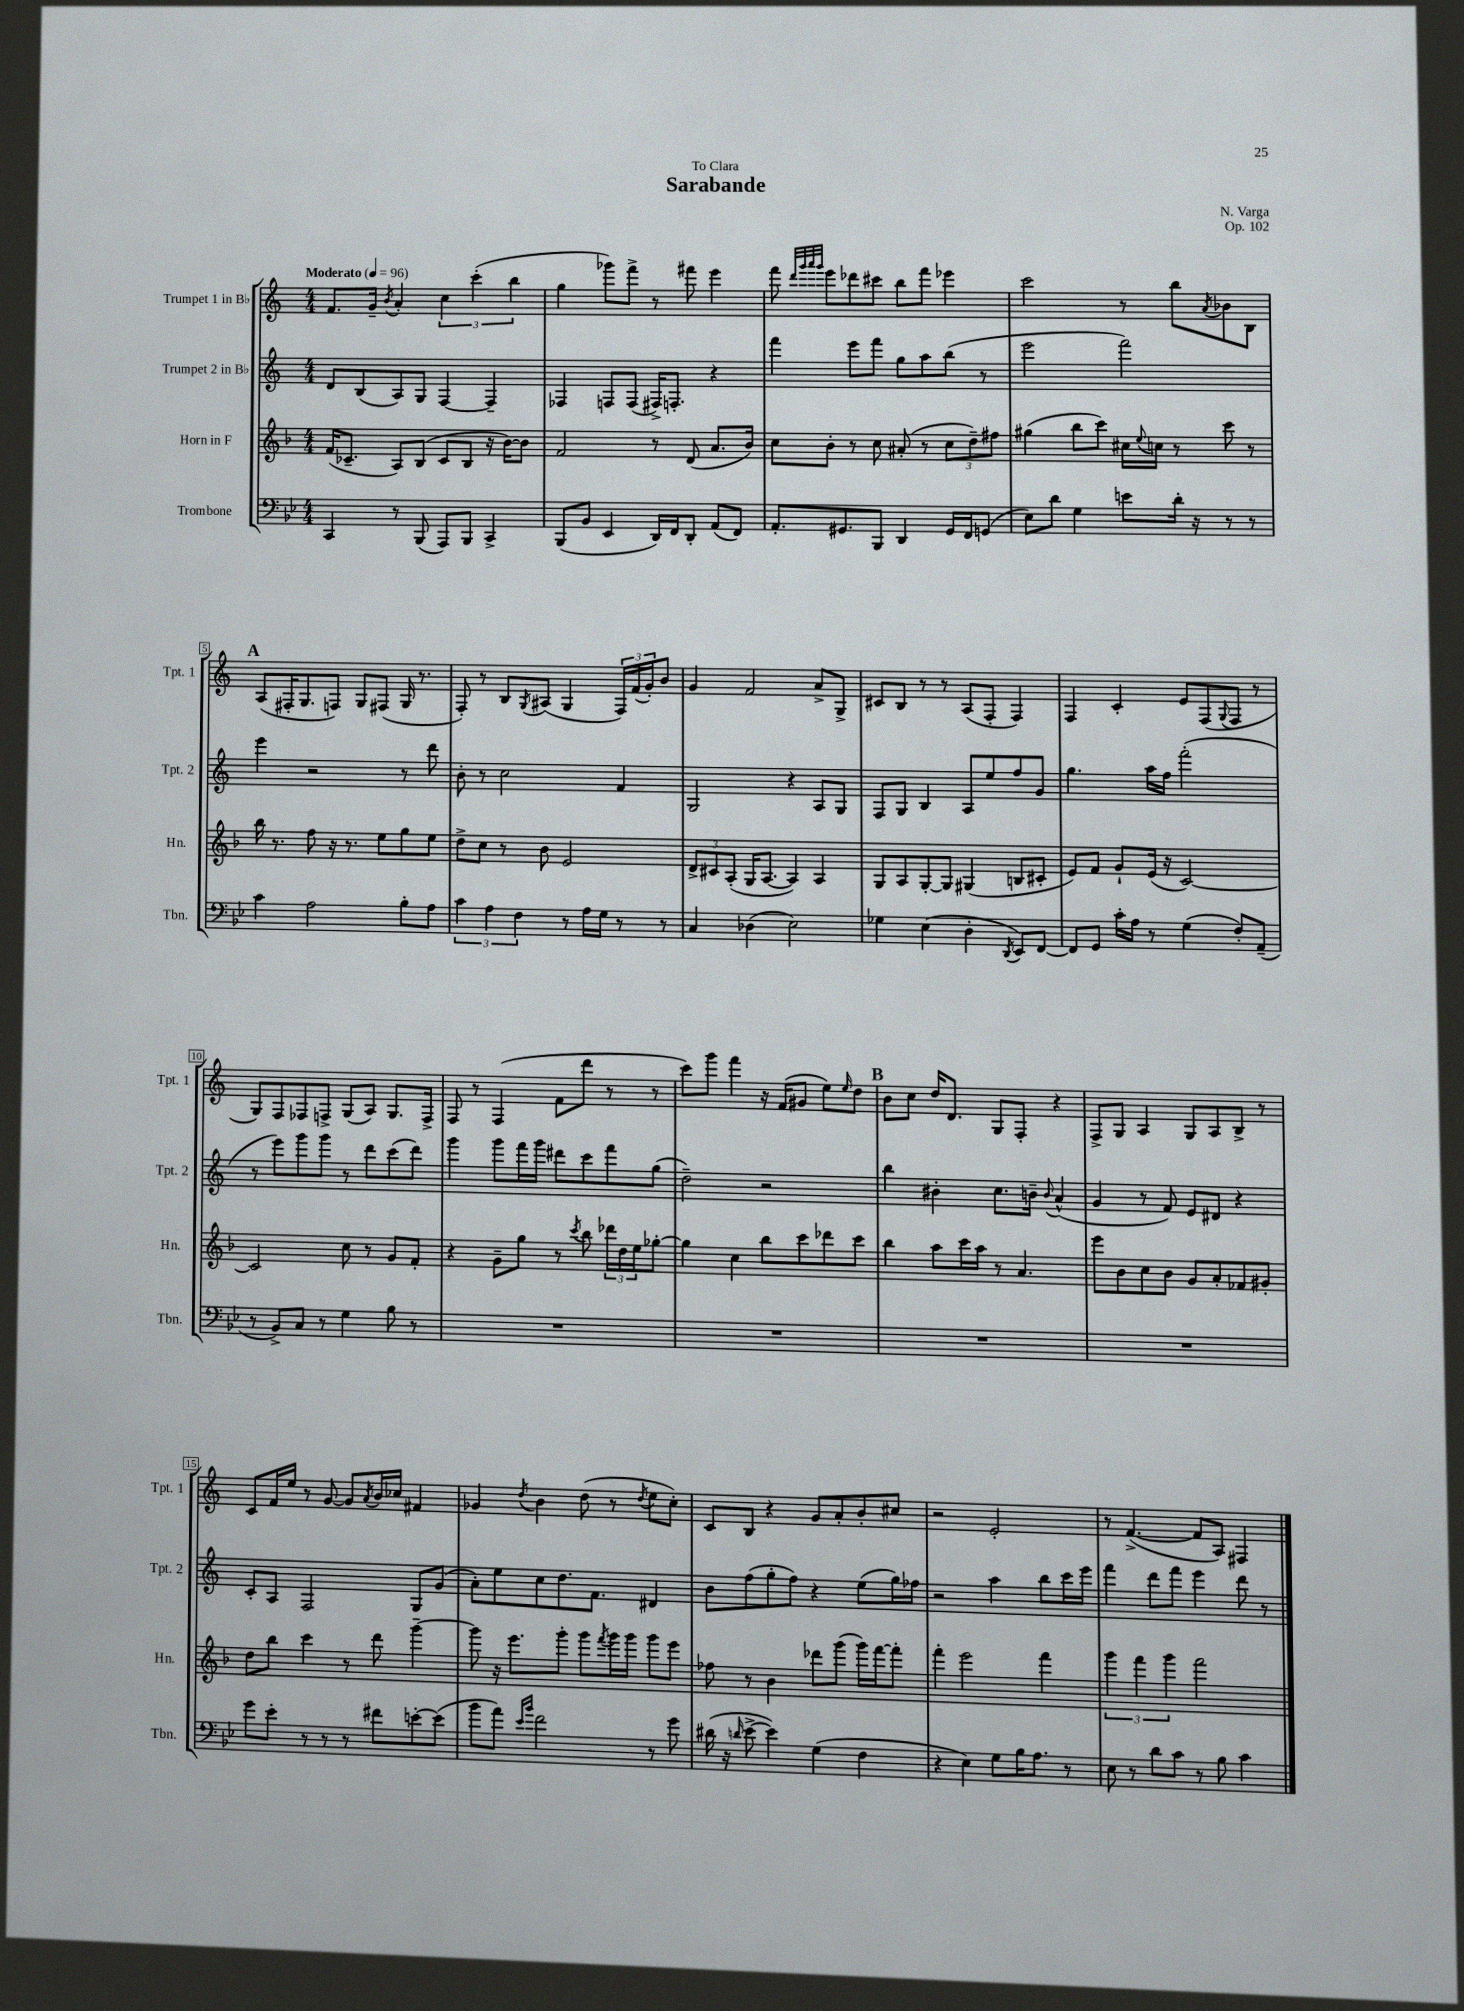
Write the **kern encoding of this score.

**kern	**kern	**kern	**kern
*staff4	*staff3	*staff2	*staff1
*clefF4	*clefG2	*clefG2	*clefG2
*k[b-e-]	*k[b-]	*k[]	*k[]
*M4/4	*M4/4	*M4/4	*M4/4
*MM96	*MM96	*MM96	*MM96
4CC	(16f	8d	8.f
.	8.c-~	.	.
.	.	(8B	.
.	.	.	16g~
.	.	.	8qb
8r	8A)	8A)	4a'
(8BBB-	(8B-	8G	.
8AAA)	8c-	[4F	6cc
8BBB-	8B-	.	.
.	.	.	(6ccc'
4CC^	16r	4F~]	.
.	[16b-)	.	.
.	.	.	6bb
.	8b-]	.	.
=	=	=	=
(8BBB-	2f	4F-	4gg
8BB-	.	.	.
4EE-	.	8F	8ggg-)
.	.	(8F	8fff^
16DD)	8r	16F#^)	8r
16FF	.	8.F'	.
8DD'	(8d	.	8fff#
(8AA	8.a	4r	4eee
8FF)	.	.	.
.	16b-)	.	.
=	=	=	=
8.AA'	8cc	4fff	8fff
.	.	.	32qqddd
.	.	.	32qqggg
.	.	.	32qqaaa
.	.	.	32qqggg
.	8b-'	.	8eee
8.GG#	.	.	.
.	8r	8eee	8ddd-
8BBB-	8cc	8fff	8ccc#
4DD	(8a#'	8gg	8bb
.	8r	8aa	8fff
16GG#	12cc	(8bb	4eee-
16FF	.	.	.
.	12dd~)	.	.
(8GG	.	8r	.
.	12ff#	.	.
=	=	=	=
8E-)	(4gg#	2eee	2ccc
8d	.	.	.
4G	8bb-	.	.
.	8ccc)	.	.
8e	16cc#	2fff)	8r
.	8qqee	.	.
.	16cc	.	.
16d'	8r	.	8bb
16r	.	.	.
.	.	.	8qa
8r	8ccc	.	8b-
8r	8r	.	8B
=	=	=	=
4c	16bb-	4eee	(8A
.	8.r	.	.
.	.	.	16F#'
.	.	.	8.G
2A	8ff	2r	.
.	16r	.	8F)
.	8.r	.	.
.	.	.	8G
.	8ee	.	(8F#
8B-'	8gg	8r	16G
.	.	.	8.r
8A	8ee	8ddd	.
=	=	=	=
6c	8dd^	8b'	8F')
.	8cc	8r	8r
6A	.	.	.
.	8r	2cc	8B
6F	.	.	.
.	.	.	8qG
.	8b-	.	(8A#
8r	2e	.	4G
16A	.	.	.
16G	.	.	.
8r	.	4f	24F)
.	.	.	(24f
.	.	.	24g')
8r	.	.	8b
=	=	=	=
4C	12d^	2G	4g
.	12c#	.	.
.	(12A'	.	.
(4D-	16G	.	2f
.	[8.A	.	.
2E-)	4A])	4r	.
.	4A	8A	8a^
.	.	8G	8G^
=	=	=	=
4G-	8G	8F	8c#
.	8A	8G	8B
(4E-	[8G'	4B	8r
.	8G]	.	8r
4D'	(4G#	8A	(8A
.	.	8ee	8F'
8qDD	.	.	.
8EE-)	8B	8ff	4F)
[8FF	8c#'	8g	.
=	=	=	=
8FF]	8e)	4.gg	4F
8GG	8f	.	.
16c'	8g`	.	4c'
16A	.	.	.
8r	(16e	16aa	.
.	16r	16ff	.
(4G	[2c)	(2fff'	8e
.	.	.	(8F
.	.	.	8qqG
8F')	.	.	8F
(8AA~	.	.	8r
=	=	=	=
8r	2c]	8r	8G)
8BB-^)	.	8eee)	8F
8C	.	8ggg	8F-
8r	.	8ggg	8F^
4G	8cc	8r	(8G
.	8r	8ddd	8A)
8B-	8g	(8ccc	8.G
8r	8f'	8ddd)	.
.	.	.	16F^
=	=	=	=
1r	4r	4ggg	8F
.	.	.	8r
.	8g~	8ggg	(4F
.	8gg	16fff	.
.	.	16ggg	.
.	8r	8ddd#	8f
.	8qccc	.	.
.	8bb-	8ccc	8ddd
.	24ddd-	8fff	8r
.	24dd	.	.
.	24ee	.	.
.	[8gg-'	(8gg	8r
=	=	=	=
1r	4gg-]	2dd~)	8ccc)
.	.	.	8ggg
.	4cc	.	4fff
.	8bb-	2r	16r
.	.	.	(16f
.	8ccc	.	8g#
.	8ddd-	.	8ee)
.	.	.	16qqee
.	8ccc	.	8dd
=	=	=	=
1r	4bb-	4bb	8b
.	.	.	8cc
.	8aa	4b#'	16dd
.	.	.	8.d
.	16ccc	.	.
.	16aa	.	.
.	8r	8.cc	8G
.	4.a	.	8F'
.	.	16b~	.
.	.	8qqb	.
.	.	(4a^^	4r
=	=	=	=
1r	8eee	4g	8F^
.	8b-	.	8G
.	8cc	8r	4A
.	8b-	8f)	.
.	8g	8e	8G
.	8a'	8d#	8A
.	8f-	4r	8B^
.	8g#'	.	8r
=	=	=	=
8g	8dd	8c'	8c
8e-'	8bb-	8A	16f
.	.	.	16ee
8r	4ccc	2F	8r
8r	.	.	[8g
8r	8r	.	8g]
.	.	.	8qa
8f#	8ddd	.	16b
.	.	.	16cc-
[8e'	[4ggg~	8G	4f#
(8e]	.	(8g	.
=	=	=	=
8b-	8ggg]	8a')	4g-
8a)	16r	8ee	.
.	8.eee	.	.
16qqe-	.	.	.
16qqb-	.	.	8qdd
2f	.	8cc	4b
.	8ggg'	8.dd	.
.	8ggg	.	(8dd
.	.	8.f	.
.	8qfff	.	.
.	16ggg	.	8r
.	16ggg	.	.
.	.	.	8qdd
8r	8ggg	4d#	8ee
8g	8eee	.	8cc')
=	=	=	=
(16d#	8ff-	8b	8c
16r	.	.	.
16qqd	.	.	.
[8e-^	8r	(8ff	8B
4e-])	4b-	8gg'	4r
.	.	8ff)	.
(4G	8ddd-	4r	8g
.	(8ggg	.	8a'
4F	16ggg)	(8ee	8b'
.	[16fff	.	.
.	8fff']	16gg)	8cc#
.	.	16ff-	.
=	=	=	=
4r	4fff'	2r	2r
4E-)	2eee	.	.
8G	.	4aa	2e'
16B-	.	.	.
8.A	.	.	.
.	4fff	8bb	.
8r	.	16ccc	.
.	.	16eee	.
=	=	=	=
8E-	6ggg	4fff	8r
8r	.	.	([4.f^
.	6fff	.	.
8d	.	8ddd	.
.	6ggg	.	.
8c	.	8fff	.
8r	2fff	4eee	8f]
8B-	.	.	8A)
4c	.	8ddd	4F#
.	.	8r	.
==	==	==	==
*-	*-	*-	*-
